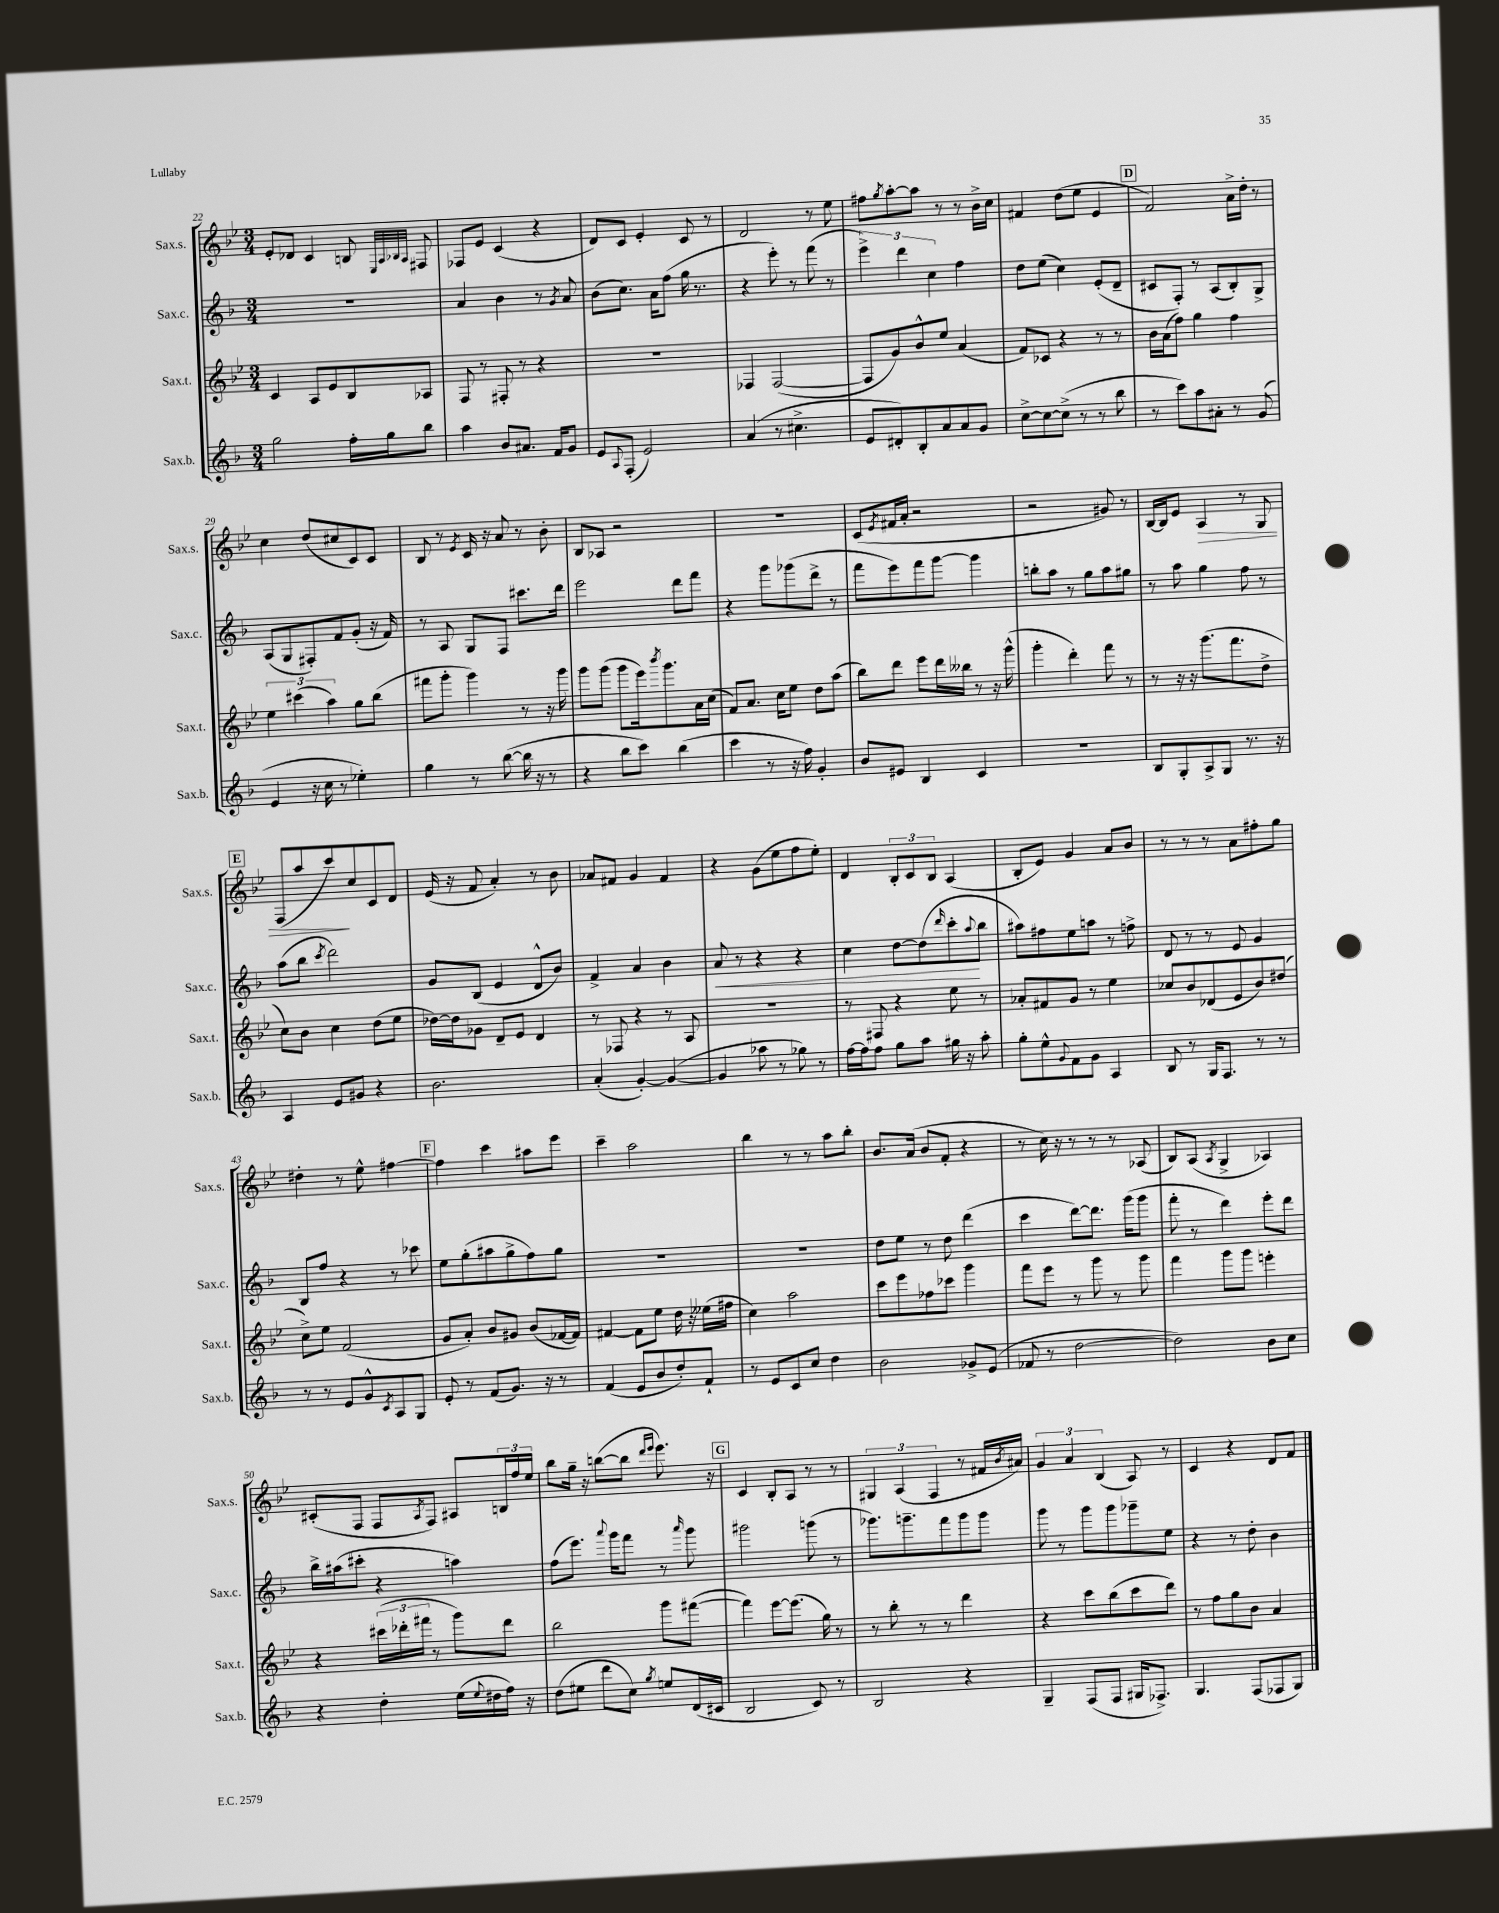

**kern	**kern	**kern	**kern
*staff4	*staff3	*staff2	*staff1
*clefG2	*clefG2	*clefG2	*clefG2
*k[b-]	*k[b-e-]	*k[b-]	*k[b-e-]
*M3/4	*M3/4	*M3/4	*M3/4
2gg\	4c/	2.r	8e-'/L
.	.	.	8d-/J
.	8A/L	.	4c/
.	8e-/	.	.
16ff'\LL	8B-/	.	8B/
16gg\J	.	.	.
.	.	.	32qqE-/LLL
.	.	.	32qqA/
.	.	.	32qqB-/
.	.	.	32qqA/JJJ
8bb-\J	8A-/J	.	8F#/
=	=	=	=
4aa\	8F/	4a/	8F-/L
.	8r	.	8e-/J
8b-/L	8F#'/	4b-\	(4c/
8.a#/J	8r	.	.
.	4r	8r	4r
16f/LK	.	.	.
.	.	8qg/	.
8g/J	.	8a/	.
=	=	=	=
8e/L	2.r	(8b-\L	8d/L)
8qqA/	.	.	.
(8F'/J	.	8.cc\J)	8c/J
2e/)	.	.	4e-'/
.	.	16a\LK	.
.	.	(8ff\J	.
.	.	16gg\	8c/
.	.	8.r	.
.	.	.	8r
=	=	=	=
(4a/	4F-/	4r	2d/
8r	([2F-/	8eee'\)	.
4.cc#^\	.	8r	.
.	.	(8fff\	8r
.	.	8r	8ee-\
=	=	=	=
8e/L	8F-/]L	6eee^\)	8ff#\L
.	.	.	8qgg/
8d#'/)	8g/)	.	[8aa'\
.	.	6ddd\	.
8B-'/	8b-^^/	.	8aa\]J
.	.	6cc\	.
8a/	8ee-/J	.	8r
8a/	(4a/	4ff\	8r
8g/J	.	.	16b-^\LL
.	.	.	16cc\JJ
=	=	=	=
[8cc^\L	8f/L)	8dd\L	4f#/
8cc\_	8c-/J	(8ee\J	.
(8cc^\]J	4r	4cc\)	(8dd\L
8r	.	.	8ee-\J
8r	8r	(8e'/L	4e-/
8bb-\	8r	8d~/J	.
=	=	=	=
8r	16b-\LL	8c#/L	2f/)
.	(16a\J	.	.
8ccc\L)	8ff\J)	8F'/J)	.
8aa\	4gg\	8r	.
8a#'\J	.	(8A/L	.
8r	4ff\	8B-'/)	16a^\LL
.	.	.	16dd'\JJ
(8g/	.	8G^/J	8r
=	=	=	=
4e/	6ee-\	(8A/L	4cc\
.	.	8G/	.
.	(6ccc#\	.	.
16r	.	8F#'/)	(8dd/L
16cc\	.	.	.
.	6aa\)	.	.
8r	.	8f/	8cc#/
4ee-'\)	8gg\L	(8g'/J	8c/)
.	(8bb-\J	16r	8c/J
.	.	16f/)	.
=	=	=	=
4gg\	8fff#\L	8r	8B-/
.	8ggg'\J	8A/	8r
.	.	.	8qe-/
8r	4ggg\)	8G/L	16c/
.	.	.	16r
([8bb-\	.	8F/J	8a/
16bb-\]	8r	8.ccc#\L	8r
16r	.	.	.
8r	16r	.	8b-'\
.	16ggg\	16ddd\Jk	.
=	=	=	=
4r	8ggg\L	2eee\	8B-/L
.	(8ggg\J	.	8A-/J
8bb-\L	8ggg\L	.	2r
8ccc\J)	16eee-\k)	.	.
.	8qbbb-/	.	.
.	8.ggg\	.	.
(4bb-\	.	8ddd\L	.
.	16a\L	8fff\J	.
.	(16cc\JJ	.	.
=	=	=	=
4ccc\	8f/L)	4r	2.r
.	8.a/J	.	.
8r	.	8ggg\L	.
.	16cc\LK	.	.
16r	8ee-\J	(8ggg-\	.
16ff\)	.	.	.
4g'/	8dd\L	8ddd^\J	.
.	(8aa\J	8r	.
=	=	=	=
8b-/L	8bb-\L)	8fff\L	(8c/L
.	.	.	8qe-/
8e#/J	8ddd\J	8eee\)	16f#/L
.	.	.	16a'/JJ
4B-/	8eee-\L	8fff\	2r
.	16ddd\L	[8ggg\J	.
.	16bb--\JJ	.	.
4c/	8r	4ggg\]	.
.	16r	.	.
.	(16ggg^^\	.	.
=	=	=	=
2.r	4ggg'\	8bb'\L	2r
.	.	8aa\J	.
.	4ddd'\)	8r	.
.	.	8gg\L	.
.	8fff\	8aa\	8g#/)
.	8r	8gg#\J	8r
=	=	=	=
8B-/L	8r	8r	[16B-/LL
.	.	.	16B-/]J
8G'/	16r	8aa\	8e-/J
.	16r	.	.
8A^/	(8.ggg\L	4gg\	4A/
8G/J	.	.	.
.	8.fff\	.	.
8.r	.	8ff\	8r
.	8dd^\J	8r	8G/
16r	.	.	.
=	=	=	=
4A/	8cc\L)	(8aa\L	(8F/L
.	8b-\J	8bb-\J	8aa/
.	.	8qccc/	.
8e/L	4cc\	2ddd\)	8ccc/)
8g#/J	.	.	8cc/
4r	(8dd\L	.	8c/
.	8ee-\J	.	8d/J
=	=	=	=
2.b-\	[16dd-\LL)	8g/L	(16e-/
.	16dd-\]J	.	16r
.	8g-\J	(8B-/J	8f/
.	8d~/L	4e/	4a'/)
.	8e-/J	.	.
.	4d/	8d^^/L	8r
.	.	8b-/J)	8b-\
=	=	=	=
(4a'/	8r	4f^/	8a-/L
.	8F-/	.	8f#/J
[4g'/)	4r	4a/	4g/
(4g/_	8r	4b-\	4f#/
.	8A/	.	.
=	=	=	=
4g/]	2.r	8a/	4r
.	.	8r	.
8aa-\	.	4r	(8g\L
8r	.	.	8ee-\
8gg-\)	.	4r	8ff\
8r	.	.	8ee-'\J)
=	=	=	=
[16ff\LL	8r	4cc\	4d/
16ff\]J	.	.	.
8ff\J	8F#/	.	.
8gg\L	4r	[8dd\L	12B-'/L
.	.	.	12c/
8aa\J	.	(8dd\]	.
.	.	.	12B-/J
.	.	16qqddd/	.
16gg#\	8ee-\	8ccc'\	(4A/
16r	.	.	.
.	.	8qqaa/	.
8aa'\	8r	8bb-\J	.
=	=	=	=
8gg'\L	8a-'/L	8aa#\L)	8B-'/L
8ee^^\	8f#/	8ff#\	8e-/J)
8qqg/	.	.	.
8f\	8g/J	8ee\	4g/
8g\J	8r	8aa\J	.
4A/	4ee-\	8r	8a/L
.	.	8ff^\	8b-/J
=	=	=	=
8B-/	8cc-/L	8d/	8r
8r	8b-/	8r	8r
16G/LK	(8d-/	8r	8r
8.F/J	.	.	.
.	8e-/	8e/	8a\L
8r	8b-/)	4g/	8ff#'\
8r	(8dd#/J	.	8gg\J
=	=	=	=
8r	8cc^\L)	8B-/L	4dd#'\
8r	8ee-\J	8ff/J	.
8e/L	(2f/	4r	8r
8g^^/	.	.	8ee-^^\
8qc/	.	.	.
8A/	.	8r	[4ff#\
8G/J	.	8ccc-\	.
=	=	=	=
8e'/	8g/L	8ee\L	4ff#\]
8r	8a'/J)	(8gg'\	.
(8f/L	8b-/L	8aa#\	4ccc\
8.g/J)	8g#/J	8gg^\	.
.	(8b-/L	8ff\)	8aa#\L
16r	.	.	.
8r	[16f-/L	8gg\J	8eee-\J
.	16f-/]JJ)	.	.
=	=	=	=
(4f/	[4f#/	2.r	4ccc~\
8e/L	8f#\]L	.	2aa\
8b-/	8ee-\J	.	.
8dd'/)	16dd\	.	.
.	16r	.	.
8f`/J	(16ee--\LL	.	.
.	16ff#\JJ	.	.
=	=	=	=
8r	4cc\)	2.r	4bb-\
8e/L	.	.	.
8c/	2aa\	.	8r
8cc/J	.	.	8r
4dd\	.	.	8aa\L
.	.	.	8bb-'\J
=	=	=	=
2b-\	8ccc\L	8dd\L	8.b-/L
.	8eee-\	8ee\J	.
.	.	.	(16a/Jk
.	8ff-\	8r	8b-/L
.	8ccc-\J	8dd\	8f'/J
8g-^/L	4ggg\	(4ddd\	4r
(8e/J	.	.	.
=	=	=	=
8f-/	8fff\L	4ccc\	8r
8r	8eee-\J	.	16cc\)
.	.	.	16r
[2dd\	8r	[8ddd\L)	8r
.	8ggg\	8.ddd\]J	8r
.	8r	.	8r
.	.	(16ggg\LK	.
.	8ggg\	8ggg\J	(8A-/
=	=	=	=
2dd\])	4fff\	8fff'\	8B-/L)
.	.	8r	(8A/J
.	.	.	8qA/
.	8ggg\L	4ddd\)	4G^/
.	8ggg\J	.	.
8b-\L	4eee'\	8eee'\L	4A-/)
8cc\J	.	8ddd\J	.
=	=	=	=
4r	4r	16bb-^\LL	(8c#'/L
.	.	(16aa#\J	.
.	.	8ccc#'\J	8F/J
4dd'\	(24ccc#\LL	4r	8F/L
.	24ddd-'\	.	.
.	24fff#\JJ	.	.
.	.	.	8qA/
.	8r	.	8F/J)
(16ee\LL	8ggg\L)	4aa\)	8A#/L
8qqee/	.	.	.
16dd#\	.	.	.
16ff\JJ)	8ddd-\J	.	24B/L
.	.	.	24ff/
16r	.	.	.
.	.	.	24ee-/JJ
=	=	=	=
(8dd\L	2bb-\	(8ff\L	8bb-\L
8ee#\J	.	8.eee\J)	16gg~\Jk
.	.	.	16r
8ddd\L	.	.	([8bb\L
.	.	8qqaaa/	.
.	.	16ggg\LK	.
8cc\J)	.	8fff\J	8bb\]J
.	.	.	16qqddd/LL
8qgg/	.	.	16qqeee-/JJ
8ee/L	8ggg\L	8r	8.eee-\)
.	.	16qqaaa/	.
(16d/L	([8fff#\J	8ggg\	.
16c#/JJ	.	.	16r
=	=	=	=
2B-/	4fff#\])	2ggg#\	4c/
.	[8eee-\L	.	8B-'/L
.	(8.eee-\]J	.	8A/J
8c/)	.	(8ggg\	8r
.	16gg\)	.	.
8r	8r	8r	8r
=	=	=	=
2B-/	8r	8.ggg-\L)	6G#/
.	8bb-'\	.	.
.	.	.	(6A/
.	.	8.ggg~\	.
.	8r	.	.
.	.	.	6F/
.	8r	8fff\	.
4r	4ddd\	8ggg\	8r
.	.	8ggg\J	16f#/LL
.	.	.	8qb-/
.	.	.	16a#/JJ)
=	=	=	=
4G~/	4r	8ggg\	6g/
.	.	8r	.
.	.	.	6a/
(8F/L	8ccc\L	8ggg\L	.
.	.	.	(6B-/
8F/J	(8bb-\	8ggg\	.
16G#/LK	8ccc\	8ggg-~\	8A/)
8.F-^/J)	.	.	.
.	8ddd\J)	8ee\J	8r
=	=	=	=
4.G/	8r	4r	4c/
.	8ff\L	.	.
.	8gg\	8r	4r
(8F/L	8b-\J	8dd'\	.
8F-/	4a/	4b-\	8d/L
8G/J)	.	.	8f/J
==	==	==	==
*-	*-	*-	*-
